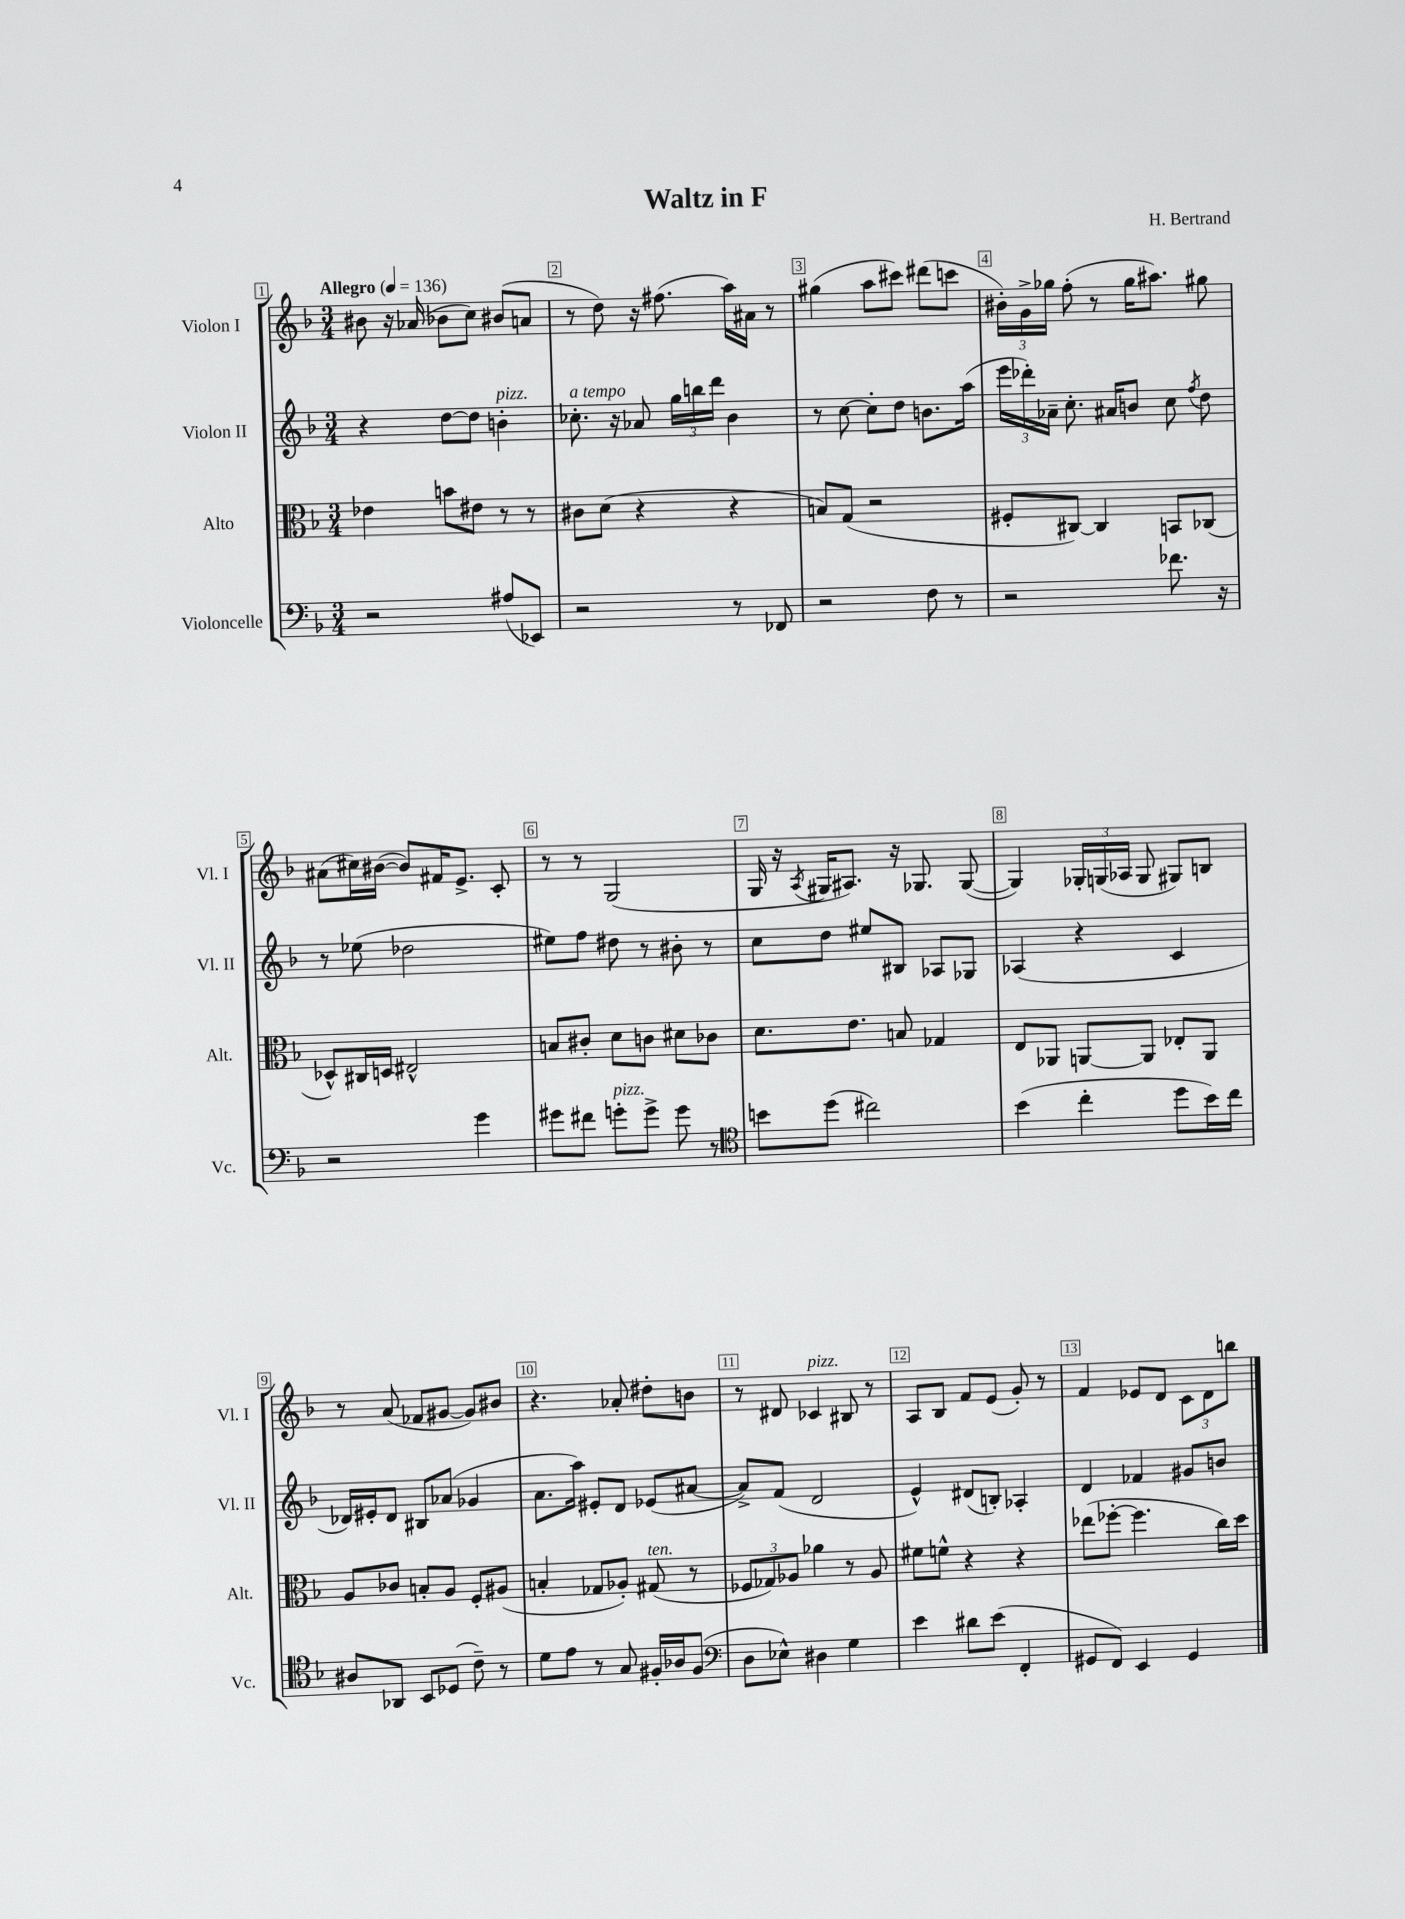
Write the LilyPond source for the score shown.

\header { title = "Waltz in F" composer = "H. Bertrand" }
<<
\new StaffGroup <<
\new Staff = "s0" \with { instrumentName = "Violon I" shortInstrumentName = "Vl. I" } {
    \clef treble \key f \major \numericTimeSignature \time 3/4 \tempo "Allegro" 4 = 136
    \autoBeamOff bis'8 r16 aes'16( bes'8[ c''8]) bis'8[( a'8] |
    r8 d''8) r16 fis''8.( a''16[) ais'16] r8 |
    gis''4( a''8[ cis'''8]) dis'''8[( c'''8] |
    \tuplet 3/2 { bis'16[-.) g'16-> ges''16] } f''8-.( r8 ges''16[ ais''8.]) gis''8 |
    ais'8[( cis''16) bis'16]~( bis'8[) fis'16 e'8.]-> c'8-. |
    r8 r8 g2( |
    g16 r16 \acciaccatura { a8 } gis16[ ais8.]) r16 ges8. ges8~( |
    ges4) \tuplet 3/2 { ges16[-. g16( aes16] } g8 gis8[) b8] |
    r8 a'8( fes'8[ gis'8]~ gis'8[) bis'8] |
    r4. aes'8-. dis''8[-. b'8] |
    r8 dis'8 ces'4^\markup { \italic "pizz." } bis8 r8 |
    a8[ bes8] f'8[ e'8]( g'8-.) r8 |
    f'4 ees'8[ d'8] \tuplet 3/2 { c'8[ d'8 b''8] } \bar "|." |
}
\new Staff = "s1" \with { instrumentName = "Violon II" shortInstrumentName = "Vl. II" } {
    \clef treble \key f \major \numericTimeSignature \time 3/4
    \autoBeamOff r4 d''8[~ d''8] b'4-.^\markup { \italic "pizz." } |
    ces''8.-.^\markup { \italic "a tempo" } r16 aes'8 \tuplet 3/2 { g''16[ b''16 d'''16] } bes'4 |
    r8 c''8~ c''8[-. d''8] b'8.[ a''16]( |
    \tuplet 3/2 { e'''16[ des'''16-.) aes'16]-- } c''8.-. ais'16[ b'8] c''8 \acciaccatura { f''8 } d''8 |
    r8 ees''8( des''2 |
    eis''8[) f''8] dis''8 r8 bis'8-. r8 |
    c''8[ d''8] eis''8[ bis8] aes8[ ges8] |
    aes4( r4 c'4 |
    des'16[) eis'16-. des'8] bis8[ aes'8]( ges'4 |
    a'8.[ a''16]) eis'8[-. d'8] ees'8[( ais'8]~ |
    ais'8[->) f'8]( d'2 |
    e'4-^) dis'8[( b8]-.) aes4-. |
    d'4 fes'4 gis'8[ b'8] \bar "|." |
}
\new Staff = "s2" \with { instrumentName = "Alto" shortInstrumentName = "Alt." } {
    \clef alto \key f \major \numericTimeSignature \time 3/4
    \autoBeamOff ees'4 b'8[ eis'8] r8 r8 |
    cis'8[ d'8]( r4 r4 |
    b8[) g8]( r2 |
    fis8[-. cis8]~) cis4 b,8[ ces8]( |
    des8[-^) cis16 d16] eis2-^ |
    b8[ cis'8]-. d'8[ c'8] dis'8[ ces'8] |
    d'8.[ e'8.] b8 ges4 |
    e8[ aes,8] a,8[~ a,8] ees8[-. a,8] |
    a8[ ces'8] b8[-. a8] f8[-. ais8]( |
    b4-. ges8[ aes8]-.) gis8^\markup { \italic "ten." }( r8 |
    \tuplet 3/2 { fes8[ ges8) aes8] } aes'4 r8 aes8 |
    fis'8[ f'8]-^ r4 r4 |
    ees''8[( fes''8]~-. fes''4. c''16[) d''16] \bar "|." |
}
\new Staff = "s3" \with { instrumentName = "Violoncelle" shortInstrumentName = "Vc." } {
    \clef bass \key f \major \numericTimeSignature \time 3/4
    \autoBeamOff r2 ais8[( ees,8]) |
    r2 r8 fes,8 |
    r2 f8 r8 |
    r2 fes'8. r16 |
    r2 g'4 |
    gis'8[ fis'8] g'8[-.^\markup { \italic "pizz." } g'8]-> g'8 r8 |
    \clef tenor b'8[ d''8]( cis''2) |
    bes'4( c''4-. d''8[ bes'16) c''16] |
    ais8[ aes,8] bes,8[ des8]( c'8--) r8 |
    d'8[ e'8] r8 g8 fis16[-. aes16 fis8]( |
    \clef bass d8[ ees8]-^) dis4 g4 |
    e'4 dis'8[ e'8]( f,4-. |
    gis,8[ f,8]) e,4 gis,4 \bar "|." |
}
>>
>>
\layout { \context { \Score \override BarNumber.break-visibility = ##(#f #t #t) barNumberVisibility = #all-bar-numbers-visible \override BarNumber.stencil = #(make-stencil-boxer 0.1 0.3 ly:text-interface::print) } }
